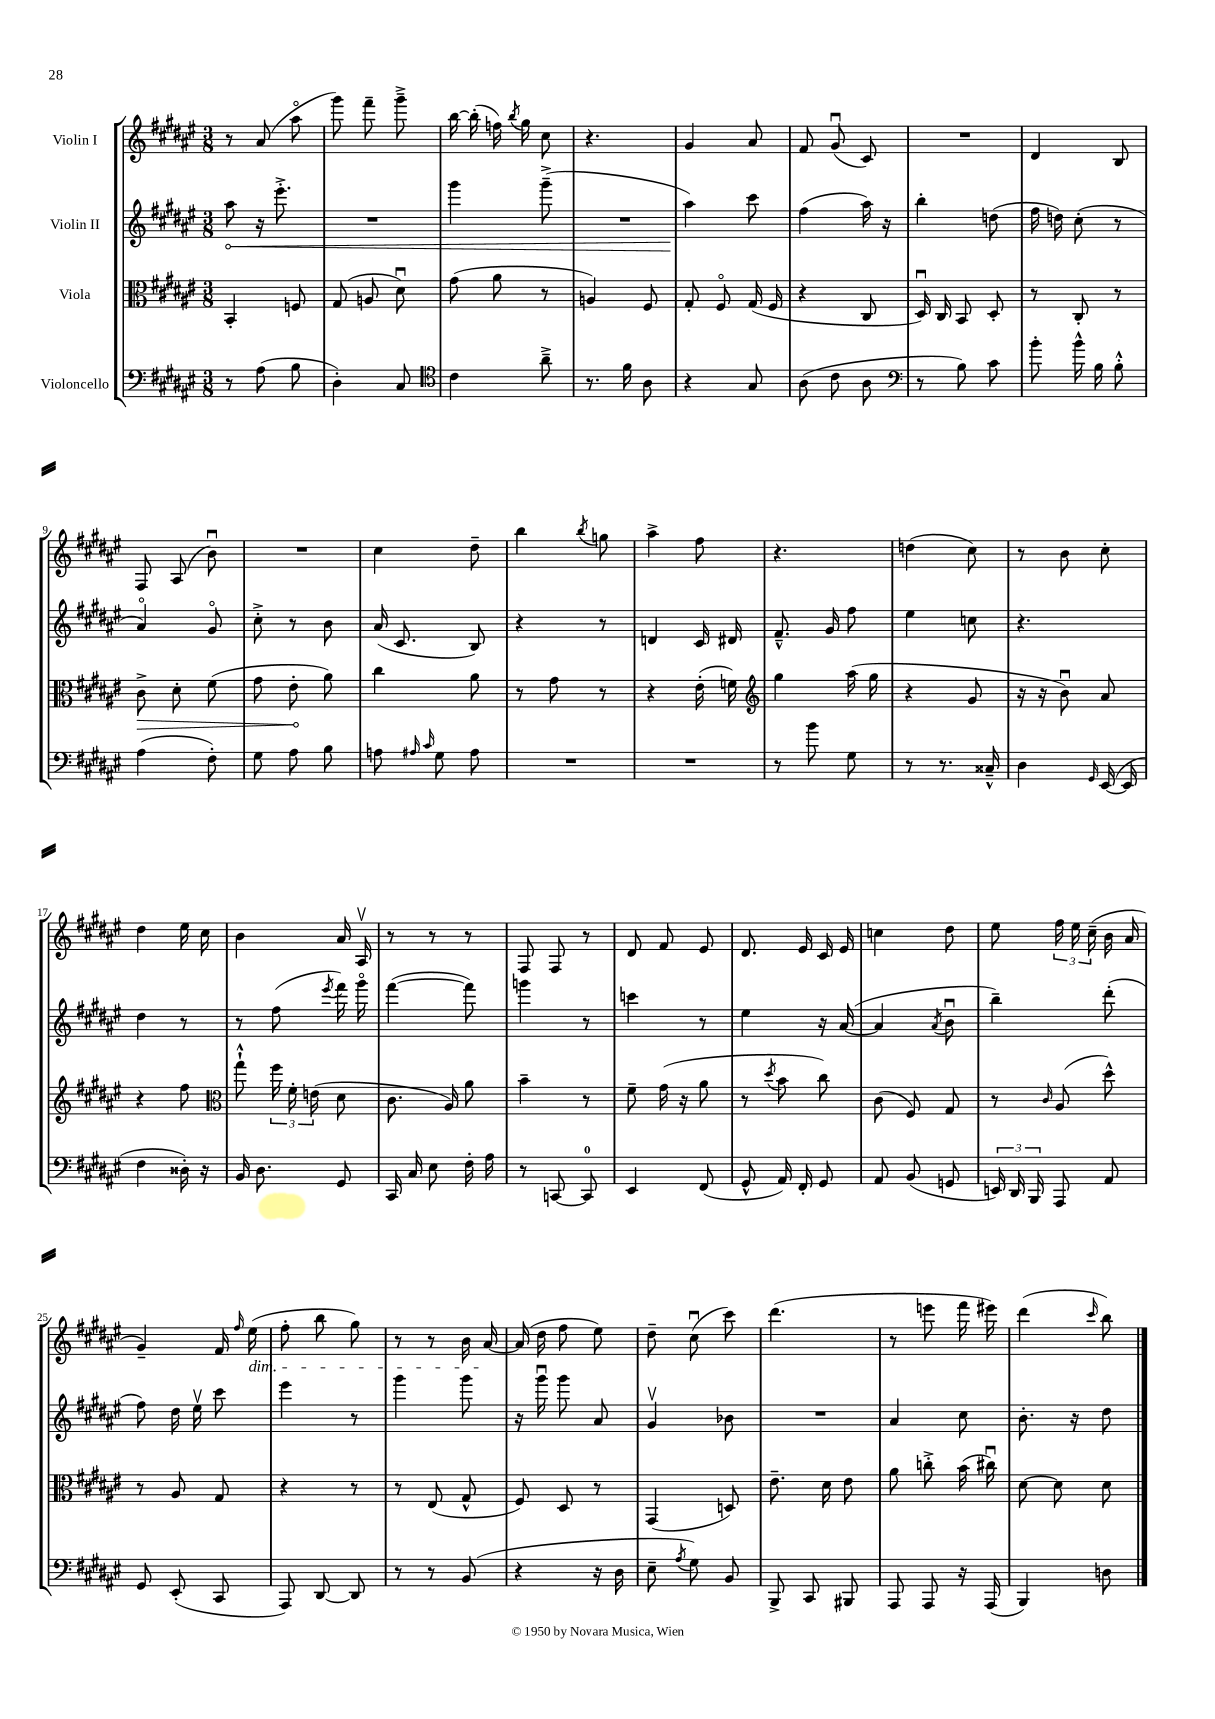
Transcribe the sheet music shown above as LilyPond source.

<<
\new StaffGroup <<
\new Staff = "s0" \with { instrumentName = "Violin I" } {
    \clef treble \key fis \major \numericTimeSignature \time 3/8
    \autoBeamOff r8 ais'8( ais''8\flageolet |
    gis'''8) fis'''8-- gis'''8---> |
    b''16~ b''16-.( f''16) \acciaccatura { b''8 } gis''16 cis''8 |
    r4. |
    gis'4 ais'8 |
    fis'8 gis'8\downbow( cis'8) |
    R4. |
    dis'4 b8 |
    fis8 ais8( b'8\downbow) |
    R4. |
    cis''4 dis''8-- |
    b''4 \acciaccatura { b''8 } g''8 |
    ais''4-> fis''8 |
    r4. |
    d''4( cis''8) |
    r8 b'8 cis''8-. |
    dis''4 eis''16 cis''16 |
    b'4 ais'16 ais16\upbow |
    r8 r8 r8 |
    fis8 fis8 r8 |
    dis'8 fis'8 eis'8 |
    dis'8. eis'16 cis'16 eis'16 |
    c''4 dis''8 |
    eis''8 \tuplet 3/2 { fis''16 eis''16 cis''16--( } b'16 ais'16 |
    gis'4--) fis'16 \grace { fis''16 } eis''16\dim( |
    fis''8-. b''8 gis''8) |
    r8 r8 b'16 ais'16~\! |
    ais'16( dis''16 fis''8 eis''8) |
    dis''8-- cis''8\downbow( cis'''8) |
    dis'''4.( |
    r8 e'''8 fis'''16 eis'''16) |
    dis'''4( \grace { cis'''16 } b''8) \bar "|." |
}
\new Staff = "s1" \with { instrumentName = "Violin II" } {
    \clef treble \key fis \major \numericTimeSignature \time 3/8
    \autoBeamOff \once \override Hairpin.circled-tip = ##t ais''8\< r16 eis'''8.-.-> |
    R4. |
    gis'''4 gis'''8--->( |
    R4. |
    ais''4\!) cis'''8 |
    fis''4( ais''16) r16 |
    b''4-. d''8( |
    fis''16 d''16) cis''8-.( r8 |
    ais'4\flageolet) gis'8\flageolet |
    cis''8-.-> r8 b'8 |
    ais'16( cis'8. b8) |
    r4 r8 |
    d'4 cis'16 dis'16 |
    fis'8.---^ gis'16 fis''8 |
    eis''4 c''8 |
    r4. |
    dis''4 r8 |
    r8 fis''8( \acciaccatura { eis'''8 } fis'''16) gis'''16\flageolet |
    fis'''4~( fis'''8) |
    g'''4 r8 |
    c'''4 r8 |
    eis''4 r16 ais'16~( |
    ais'4 \acciaccatura { ais'8 } b'8\downbow |
    b''4--) dis'''8-.( |
    fis''8) dis''16 eis''16\upbow cis'''8 |
    eis'''4 r8 |
    gis'''4 gis'''8 |
    r16 gis'''16\downbow gis'''8 ais'8 |
    gis'4\upbow bes'8 |
    R4. |
    ais'4 cis''8 |
    b'8.-. r16 dis''8 \bar "|." |
}
\new Staff = "s2" \with { instrumentName = "Viola" } {
    \clef alto \key fis \major \numericTimeSignature \time 3/8
    \autoBeamOff b,4-. f8 |
    gis8( a8 dis'8\downbow) |
    gis'8( ais'8 r8 |
    a4) fis8 |
    gis8-. fis8\flageolet gis16( fis16 |
    r4 cis8 |
    dis16\downbow) cis16 b,8 dis8-. |
    r8 cis8-. r8 |
    \once \override Hairpin.circled-tip = ##t cis'8->\> dis'8-. fis'8( |
    gis'8 eis'8-.\! ais'8) |
    cis''4 ais'8 |
    r8 gis'8 r8 |
    r4 eis'16-.( f'16) |
    \clef treble gis''4 ais''16( gis''16 |
    r4 gis'8 |
    r16 r16 b'8\downbow) ais'8 |
    r4 fis''8 |
    \clef alto gis''8-!-^ \tuplet 3/2 { fis''16 fis'16-. e'16( } dis'8 |
    cis'8. ais16) ais'8 |
    b'4-- r8 |
    fis'8-- gis'16( r16 ais'8 |
    r8 \acciaccatura { dis''8 } b'8 cis''8) |
    cis'8( fis8) gis8 |
    r8 \grace { cis'16 } ais8( dis''8-^) |
    r8 ais8 gis8 |
    r4 r8 |
    r8 eis8( gis8-^ |
    fis8) dis8 r8 |
    gis,4( d8) |
    eis'8.-- dis'16 eis'8 |
    ais'8 c''8-.-> b'16( cis''16\downbow) |
    dis'8~ dis'8 dis'8 \bar "|." |
}
\new Staff = "s3" \with { instrumentName = "Violoncello" } {
    \clef bass \key fis \major \numericTimeSignature \time 3/8
    \autoBeamOff r8 ais8( b8 |
    dis4-.) cis8 |
    \clef tenor cis'4 ais'8---> |
    r8. fis'16 ais8 |
    r4 gis8 |
    ais8( cis'8 ais8 |
    \clef bass r8 b8) cis'8 |
    b'8-. b'16-^ b16 b8-.-^ |
    ais4( fis8-.) |
    gis8 ais8 b8 |
    a8 \grace { ais16 cis'16 } gis8 ais8 |
    R4. |
    R4. |
    r8 b'8 gis8 |
    r8 r8. cisis16---^ |
    dis4 \grace { gis,16 } eis,16~( eis,16 |
    fis4 disis16-.) r16 |
    b,16 dis8. gis,8 |
    cis,16 cis16 eis8 fis16-. ais16 |
    r8 c,8~ c,8-0 |
    eis,4 fis,8( |
    gis,8-^ ais,16) fis,16-. gis,8 |
    ais,8 b,8( g,8 |
    \tuplet 3/2 { e,16) dis,16 b,,16 } ais,,8 ais,8 |
    gis,8 eis,8-.( cis,8 |
    ais,,8) dis,8~ dis,8 |
    r8 r8 b,8( |
    r4 r16 dis16 |
    eis8-- \acciaccatura { ais8 } gis8) b,8 |
    b,,8-> cis,8 bis,,8 |
    ais,,8 ais,,8 r16 ais,,16( |
    b,,4) d8 \bar "|." |
}
>>
>>
